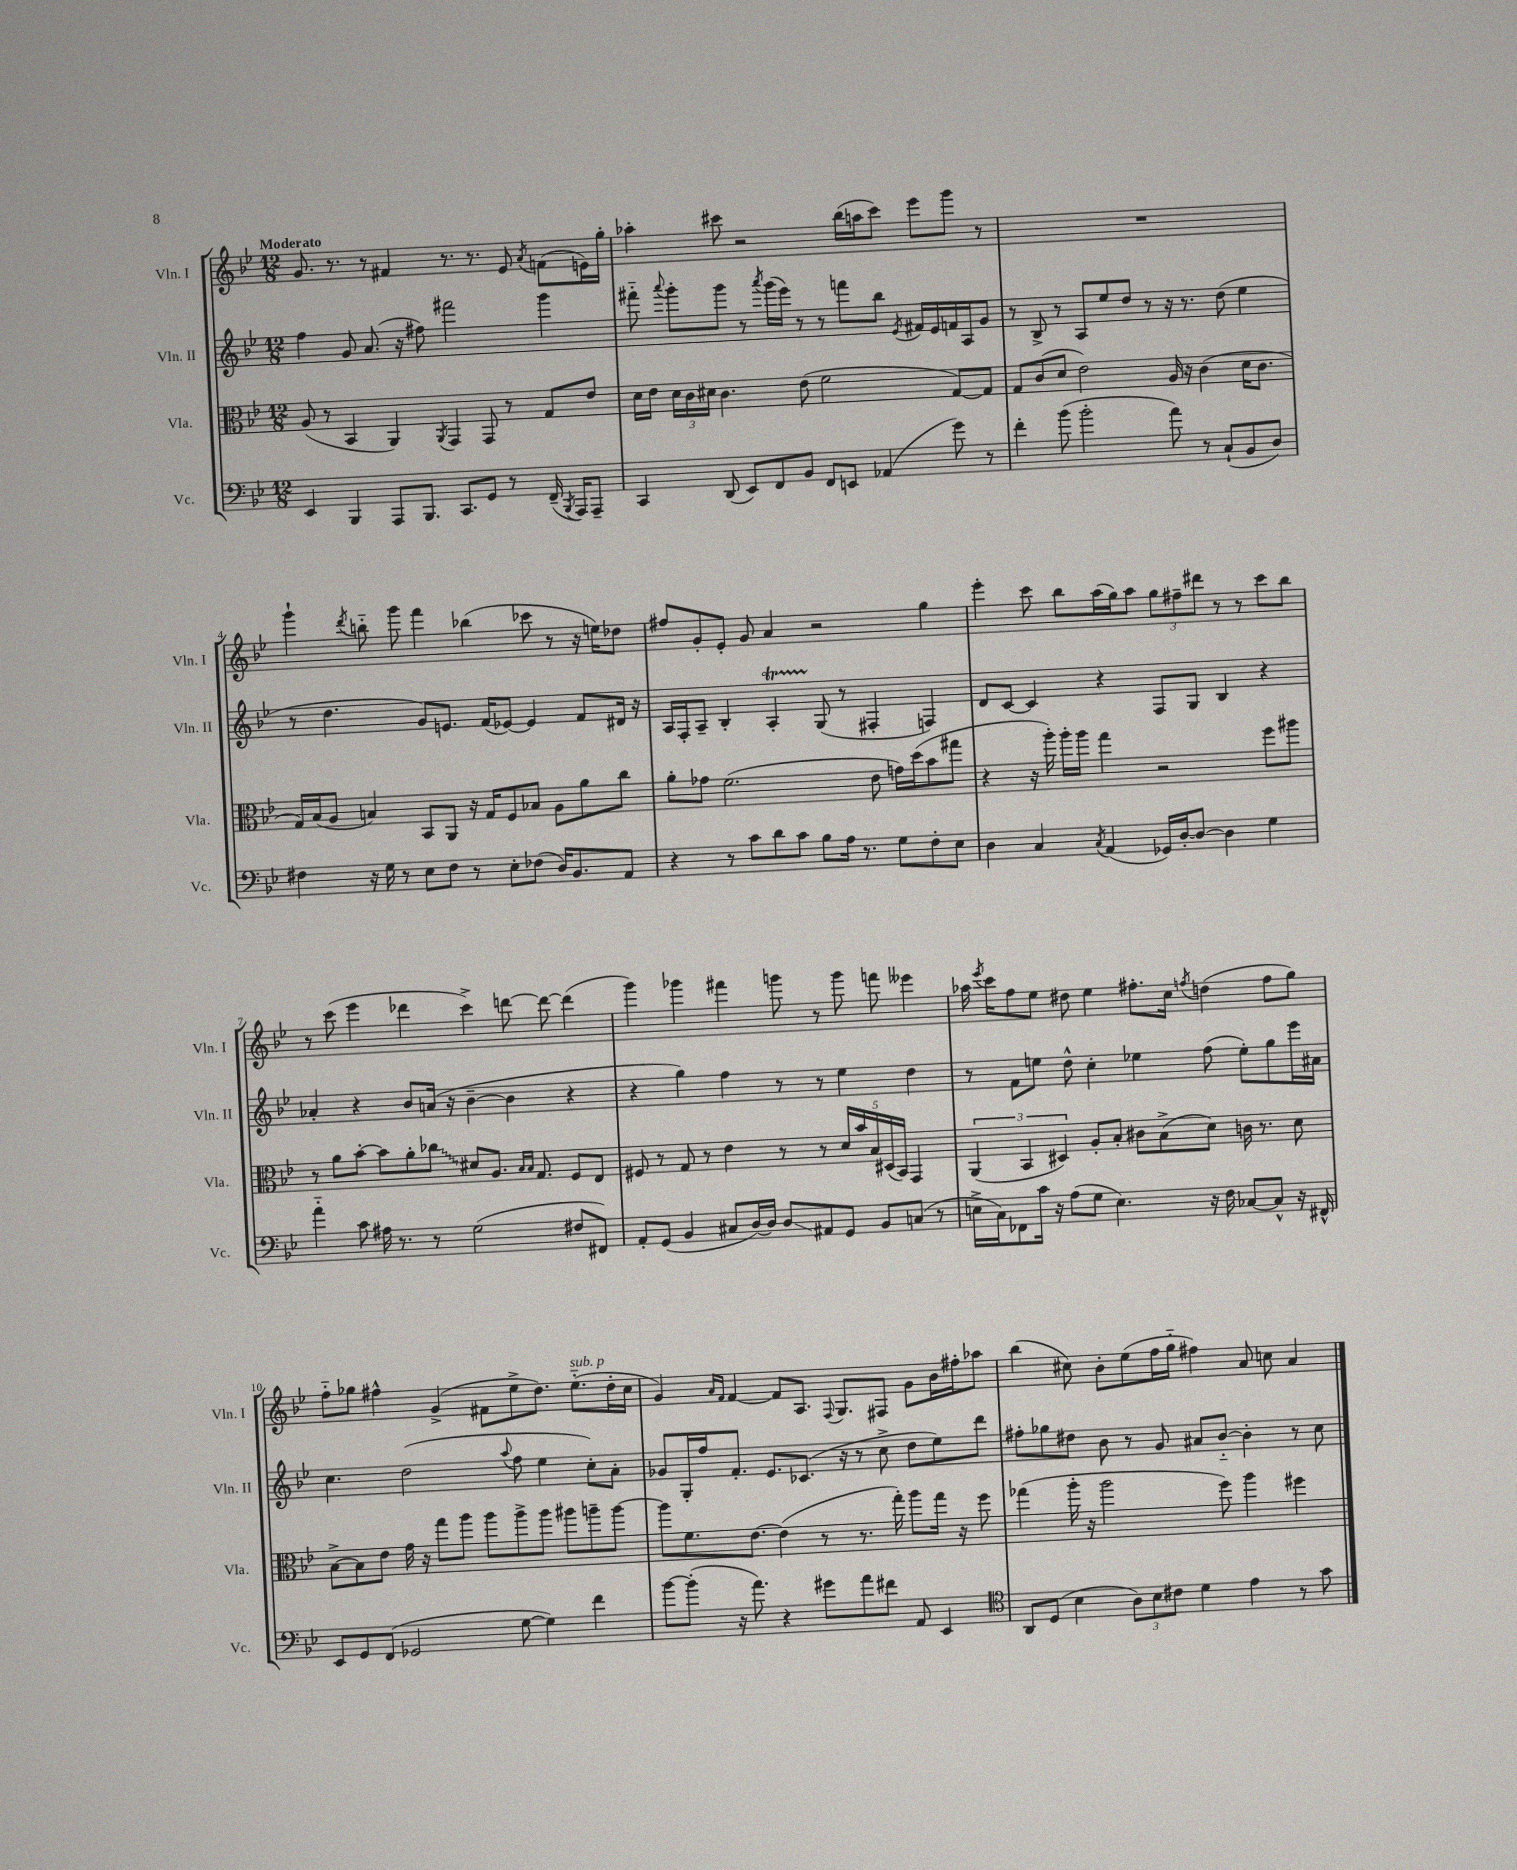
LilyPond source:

<<
\new StaffGroup <<
\new Staff = "s0" \with { instrumentName = "Vln. I" shortInstrumentName = "Vln. I" } {
    \clef treble \key bes \major \numericTimeSignature \time 12/8 \tempo "Moderato"
    \autoBeamOff g'8. r8. r8 fis'4 r8. r8. ees'8 \acciaccatura { a'8 } f'8[( e'16) g''16]-. |
    aes''4-. cis'''8 r2 bes''16[( a''16 cis'''8]) ees'''8[ g'''8] r8 |
    R1. |
    g'''4-! \acciaccatura { d'''8 } b''8-_ g'''8 f'''4 bes''4( ces'''8 r8 r16 e''16[) des''8] |
    fis''8[ g'8-. ees'8]-. g'8 a'4 r2 g''4 |
    ees'''4-. c'''8 bes''8[ a''16( g''16) a''8] \tuplet 3/2 { g''8[ fis''8-- dis'''8] } r8 r8 c'''8[ bes''8] |
    r8 c'''8( ees'''4 des'''4 c'''4->) d'''8~ d'''8~ d'''4( |
    g'''4) ges'''4 fis'''4 g'''8 r8 g'''8 f'''8 eeses'''4 |
    aes''16 \acciaccatura { ees'''8 } c'''16[ f''8 ees''8] dis''8 ees''4 fis''8.[-. c''16] \acciaccatura { f''8 } d''4( f''8[ g''8]) |
    f''8[-_ ges''8] fis''4-^ g'4->( fis'8[ ees''8-> d''8.]) ees''8.[-_^\markup { \italic "sub. p" }( d''16-. c''16] |
    g'4) \grace { a'16[ f'16] } f'4~ f'8[ a8.] \appoggiatura { f8 } g8.[ fis8] g'8[ bes'16 fis''16-. aes''8] |
    bes''4( cis''8) bes'8[-. ees''8( f''16 g''16]-_ fis''4) a'8 c''8 a'4 \bar "|." |
}
\new Staff = "s1" \with { instrumentName = "Vln. II" shortInstrumentName = "Vln. II" } {
    \clef treble \key bes \major \numericTimeSignature \time 12/8
    \autoBeamOff f''4 g'8 a'8.( r16 fis''8) fis'''2 g'''4 |
    fis'''8-_ \appoggiatura { a'''8 } g'''8[-. g'''8] r8 \acciaccatura { a'''8 } g'''16[( ees'''16]) r8 r8 f'''8[ bes''8] \acciaccatura { ees'8 } fis'16[ ees'16 f'16 a16 g'8] |
    r8 bes8-> r8 a8[ ees''8 d''8] r8 r16 r8. d''8( ees''4 |
    r8 d''4. g'8[) e'8.] f'16[( ees'8]~) ees'4 f'8[ dis'16] r16 |
    a16[ f16-. a8]-- bes4-. a4-.\startTrillSpan g8\stopTrillSpan( r8 fis4-. f4) |
    d'8[ c'8]~ c'4 r4 f8[ g8] bes4 r4 |
    aes'4-. r4 bes'8[ a'16]( r16 bes'4~-- bes'4 r4 |
    r4 g''4) f''4 r8 r8 ees''4 d''4 |
    r8 f'8[ e''8] d''8-^ c''4-. ees''4 f''8( ees''8[-.) g''8 ees'''16 ais'16] |
    c''4. d''2( \appoggiatura { a''8 } f''8 ees''4 c''8[-.) a'8]-. |
    ges'8[ g16-. f''16 f'8.]-. ees'8.[ ces'8.]( r16 r8 c''8-> d''8[ ees''8) d'''8] |
    fis''8[-. ges''8 dis''8] bes'8 r8 g'8 ais'8[ bes'8]~-_ bes'4-. r8 c''8 \bar "|." |
}
\new Staff = "s2" \with { instrumentName = "Vla." shortInstrumentName = "Vla." } {
    \clef alto \key bes \major \numericTimeSignature \time 12/8
    \autoBeamOff a8( r8 bes,4 a,4) \acciaccatura { a,8 } g,4 g,8 r8 g8[ ees'8] |
    d'16[ ees'16] \tuplet 3/2 { d'16[ c'16 dis'16] } c'4. ees'8( f'2 g8[~) g8] |
    g8[ c'8( d'8] ees'2) a16 r16 c'4( d'16[ c'8.] |
    g16[) bes16( a8] b4) bes,8[ a,8] r16 g16[ f8 bes8] a8[ a'8 c''8] |
    a'8[-. ges'8] f'2.( ees'8 g'16[) d''16( bes'8 gis''8] |
    r4 r16 a''16-.) a''16[-. a''16] g''4 r2 f''8[ ais''8] |
    r8 a'8[ bes'8]~-. bes'8[ a'8-. \once \override Glissando.style = #'zigzag ces''8]\glissando dis'8[ a8.] \grace { bes16[ bes16] } g8. f8[ ees8] |
    fis8 r8 g8 r8 ees'4 r8 r8 \tuplet 5/4 { d'16[ bes'16 bes16 dis16( bes,16]) } g,4 |
    \tuplet 3/2 { a,4( bes,4 dis4) } a8[-. bes8]-. cis'8[ bes8->( d'8]) c'16 r8. d'8 |
    bes8[~-> bes8 ees'8] g'16 r16 g''8[ a''8] a''8[ a''8-> a''8] ais''8[ a''8-- a''8]~ |
    a''8[ f'8. ees'8.]~ ees'4( r8 r8. g''16-.) a''8[ g''16] r16 f''8 |
    ges''4( a''16-. r16 a''2 f''8) a''4 fis''4 \bar "|." |
}
\new Staff = "s3" \with { instrumentName = "Vc." shortInstrumentName = "Vc." } {
    \clef bass \key bes \major \numericTimeSignature \time 12/8
    \autoBeamOff ees,4 bes,,4 a,,8[ bes,,8.] c,8.[ g,8] r8 f,16--( \acciaccatura { bes,,8 } a,,16[) a,,8]-- |
    c,4 d,8( ees,8[) f,8 bes,8] f,8[ e,8] aes,4( g'8) r8 |
    f'4-. bes'8( bes'2-. a'8) r8 c8[-!( bes,8 d8]) |
    fis4 r16 g16 r8 ees8[ fis8] r8 ees8[-. fes8]( d16[) bes,8. a,8] |
    r4 r8 c'8[ d'8 c'8] bes8[ a16] r8. g8[ f8-. ees8] |
    d4 c4 \acciaccatura { c8 } a,4( ges,16[) d16~-. d8]~ d4 g4 |
    a'4-_ c'8 ais16 r8. r8 g2( fis8[ fis,8]) |
    a,8[-. g,8]( bes,4 cis8[ d16~) d16] d8[\glissando ais,8 g,8] bes,8[ c8]( r8 |
    e16[-> c16) fes,8 c'16] r16 a8[( g8] e4.) r16 f16 ces8[~ ces8]-^ r16 fis,16-^ |
    ees,8[ g,8 f,8]( ges,2 g8~ g4) f'4 |
    bes'8[~ bes'8]-.( r16 a'8.) r4 gis'8[ a'8 fis'8] a,8 ees,4 |
    \clef tenor a,8[ d8]( bes4 \tuplet 3/2 { a8[) bes8 cis'8] } d'4 ees'4 r8 g'8 \bar "|." |
}
>>
>>
